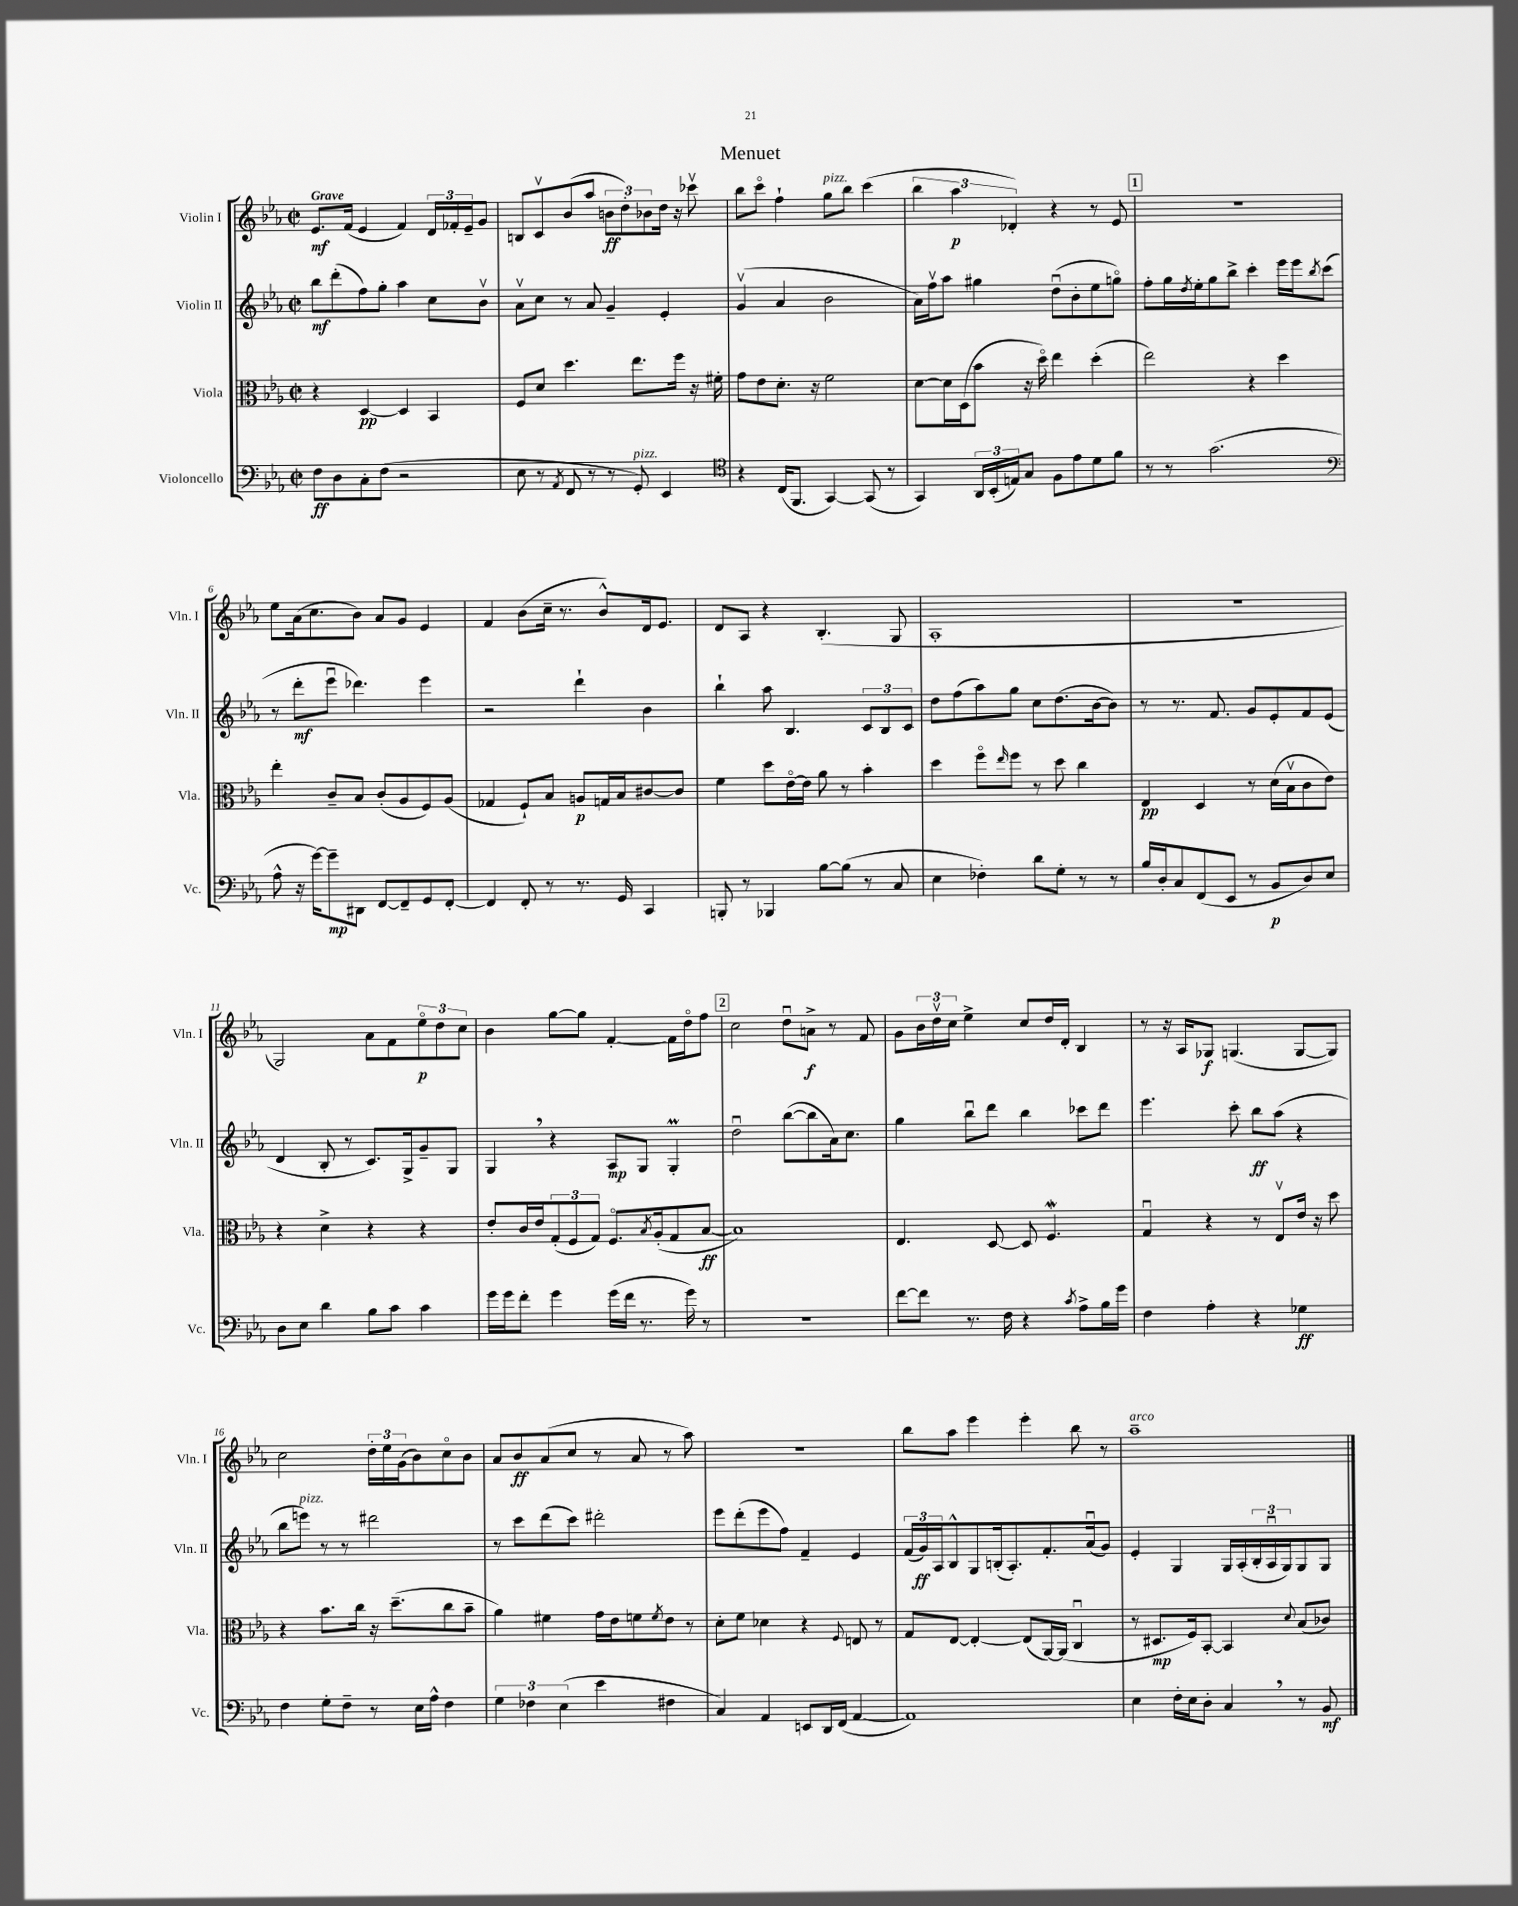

**kern	**kern	**kern	**kern
*staff4	*staff3	*staff2	*staff1
*clefF4	*clefC3	*clefG2	*clefG2
*k[b-e-a-]	*k[b-e-a-]	*k[b-e-a-]	*k[b-e-a-]
*M2/2	*M2/2	*M2/2	*M2/2
*met(c|)	*met(c|)	*met(c|)	*met(c|)
8F	4r	8bb-	8.e-
8D	.	(8ddd'	.
.	.	.	(16f
8C'	[4D	8ff)	4e-
(8F	.	8gg'	.
2r	4D]	4aa-	4f)
.	4BB-	8cc	24d
.	.	.	24f-'
.	.	.	24e-~
.	.	8b-v	8g
=	=	=	=
8E-	8F	8a-v	8B
8r	8d	8cc	8cv
8qAA-	.	.	.
8FF	4.dd	8r	(8b-
8r	.	8a-	8aa-
8r	.	4g~	12b
.	.	.	12dd')
8GG')	8.ee-	.	.
.	.	.	12b-
4EE-	.	4e-'	16dd
.	16ff	.	16r
.	16r	.	8ccc-v
.	16f#'	.	.
=	=	=	=
*clefC4	*	*	*
4r	8g	(4gv	8bb-
.	8e-	.	8ccco
(16C	8.d'	4a-	4ff`
8.FF	.	.	.
.	16r	.	.
[4GG)	2f	2b-	8gg
.	.	.	8bb-
(8GG]	.	.	(4ccc
8r	.	.	.
=	=	=	=
4GG)	[8d	16a-)	6bb-
.	.	16ffv	.
.	16d]	8aa-	.
.	.	.	6aa-
.	(16D	.	.
24AA-	8b-	4gg#	.
(24BB-'	.	.	.
24E)	.	.	6d-')
8G	16r	.	.
.	16ddo)	.	.
8F	4ee-	(8ddu	4r
8e-	.	8b-'	.
8d	(4dd'	8ee-	8r
8f	.	8ggo)	8e-
=	=	=	=
8r	2ee-)	8ff'	1r
8r	.	16gg	.
.	.	8qdd	.
.	.	16ee-'	.
(2.g	.	8gg	.
.	.	8bb-^	.
.	4r	4ccc'	.
.	4dd	16eee-	.
.	.	16eee-	.
.	.	8qbb-	.
.	.	(8ccc	.
=	=	=	=
*clefF4	*	*	*
8A-^^	4ee-'	8r	8ee-
16r	.	8ddd'	(16a-
[16g)	.	.	8.cc
8g~]	8c~	8eee-u	.
8DD#	8B-	4.ddd-)	8b-)
[8FF	(8c'	.	8a-
8FF~]	8A-	.	8g
8GG	8F)	4eee-	4e-
[8FF'	(8A-	.	.
=	=	=	=
4FF]	4G-	2r	4f
8FF'	8F`)	.	(8b-
8r	8B-	.	16cc~
.	.	.	8.r
8.r	8A	4ddd`	.
.	16G	.	8b-^^)
16GG	16B-	.	.
4CC	[8c#	4b-	16d
.	.	.	8.e-
.	8c#]	.	.
=	=	=	=
8BBB'	4f	4bb-`	8d
8r	.	.	8A-
4BBB-	8dd	8aa-	4r
.	[16e-o	4.B-	.
.	16e-]	.	.
[8B-	8a-	.	(4.B-'
(8B-]	8r	.	.
8r	4b-'	12c	.
.	.	12B-	.
8C	.	.	8G
.	.	12c	.
=	=	=	=
4E-	4dd	8dd	1A-'
.	.	(8ff	.
4F-')	8ffo	8aa-)	.
.	16qqee-	.	.
.	8ff	8gg	.
8d	8r	8cc	.
8G'	8dd	(8.dd	.
8r	4cc	.	.
.	.	[16b-	.
8r	.	8b-])	.
=	=	=	=
16B-	4E-	8r	1r
16D'	.	.	.
8C	.	8.r	.
(8FF	4D	.	.
.	.	8.f	.
8EE-	.	.	.
8r	8r	8g	.
8BB-	(16d	8e-'	.
.	16B-v	.	.
8D)	8c	8f	.
8E-	8e-)	(8e-	.
=	=	=	=
8D	4r	4d	2G)
8E-	.	.	.
4d	4d^	8B-'	.
.	.	8r	.
8B-	4r	8.c)	8a-
8c	.	.	8f
.	.	16G^	.
4c	4r	8g~	12ee-o
.	.	.	12dd
.	.	8G	.
.	.	.	12cc
=	=	=	=
16g	8e-'	4G	4b-
16g	.	.	.
8f'	16c	.	.
.	16e-	.	.
4g	(12G'	4r	[8gg
.	12F	.	.
.	.	.	8gg]
.	12G)	.	.
(16g	8.Fo	8A-	[4f'
16f	.	.	.
8.r	.	8G	.
.	8qB-	.	.
.	(16A-'	.	.
.	8G	4G'	16f]
16g)	.	.	16ddo
8r	[8B-	.	8ff
=	=	=	=
1r	1B-])	2ddu	2cc
.	.	([8bb-	8ddu
.	.	8bb-]	8a^
.	.	16a-)	8r
.	.	8.cc	.
.	.	.	8f
=	=	=	=
[8f	4.E-	4gg	8g
8f]	.	.	24b-
.	.	.	24ddv
.	.	.	24cc
8.r	.	8bb-u	4ee-^
.	[8D	8ddd	.
16F	.	.	.
4r	8D]	4bb-	8cc
.	4.F	.	16dd
.	.	.	16d'
8qc	.	.	.
8A-^	.	8ccc-	4B-
16B-	.	8ddd	.
16g	.	.	.
=	=	=	=
4F	4Gu	4.eee-	8r
.	.	.	16r
.	.	.	16A-
4A-'	4r	.	8G-
.	.	8ccc'	(4.G
4r	8r	8bb-	.
.	8E-v	(8aa-	.
4G-	16e-	4r	[8G
.	16r	.	.
.	8dd	.	8G])
=	=	=	=
4F	4r	8bb-	2cc
.	.	8eee)	.
8G'	8.b-	8r	.
8F~	.	8r	.
.	16cc	.	.
8r	16r	2ddd#	24dd'
.	.	.	24ee-
.	(8.dd~	.	.
.	.	.	(24g
16E-	.	.	8b-)
16A-^^	.	.	.
4F	8cc	.	8cco
.	8b-~	.	8b-
=	=	=	=
6G	4a-)	8r	8a-
.	.	8ccc	8b-
6F-	.	.	.
.	4f#	(8ddd	(8a-
(6E-	.	.	.
.	.	8ccc)	8cc
4e-	16g	2ddd#'	8r
.	16e-	.	.
.	8f	.	8a-
.	8qf	.	.
4F#	8e-	.	8r
.	8r	.	8aa-)
=	=	=	=
4C)	8d'	8eee-	1r
.	8f	(8ddd'	.
4AA-	4d-	8eee-	.
.	.	8ff)	.
8EE	4r	4f~	.
16DD	.	.	.
(16FF	.	.	.
.	8qqF	.	.
[4AA-	8E	4e-	.
.	8r	.	.
=	=	=	=
1AA-])	8G	(24f	8bb-
.	.	24g)	.
.	.	24A-	.
.	[8E-	8B-^^	8aa-
.	4E-'_	8G	4eee-
.	.	(16B'	.
.	.	8.A-')	.
.	(8E-]	.	4eee-'
.	[16AA-)	8.f'	.
.	(16AA-]	.	.
.	4Cu	.	8bb-
.	.	(16a-u	.
.	.	8g)	8r
=	=	=	=
4E-	8r	4e-'	1aa-~
.	8.D#	.	.
16F'	.	4G	.
16E-	16F)	.	.
8D'	[8BB-'	.	.
4C	4BB-]	16G	.
.	.	(16A-'	.
.	.	24B-'	.
.	.	24A-u	.
.	.	24G)	.
.	8qqd	.	.
8r	(8B-	8G	.
8BB-	8c-)	8G	.
==	==	==	==
*-	*-	*-	*-
